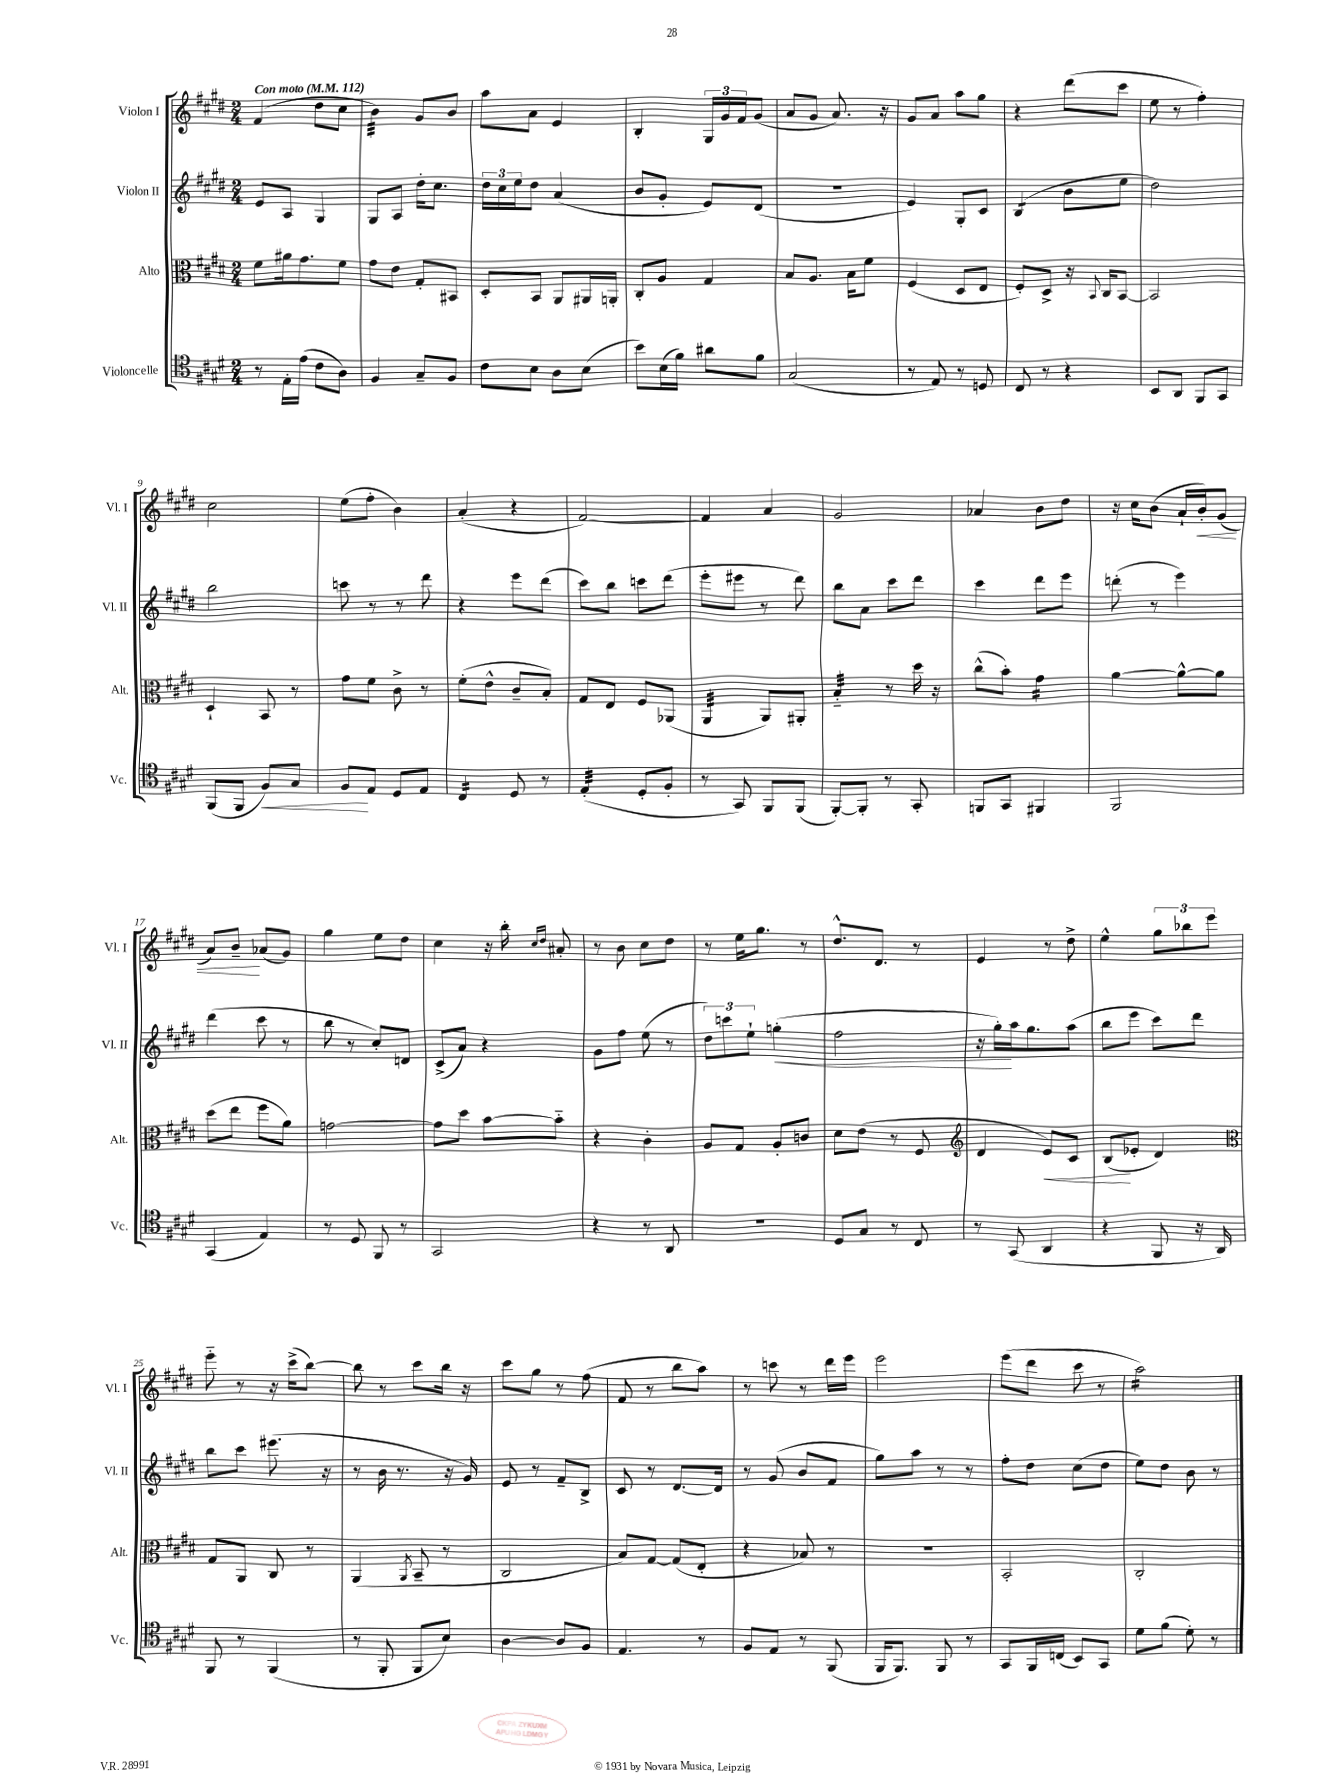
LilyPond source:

<<
\new StaffGroup <<
\new Staff = "s0" \with { instrumentName = "Violon I" shortInstrumentName = "Vl. I" } {
    \clef treble \key e \major \numericTimeSignature \time 2/4 \tempo "Con moto" 4 = 112
    fis'4( dis''8 cis''8 |
    b'4:32) gis'8 b'8 |
    a''8 a'8 e'4 |
    b4-. \tuplet 3/2 { gis16 gis'16 fis'16 } gis'8( |
    a'8 gis'8 a'8.) r16 |
    gis'8 a'8 a''8 gis''8 |
    r4 dis'''8( cis'''8 |
    e''8 r8 fis''4-.) |
    cis''2 |
    e''8( fis''8-. b'4) |
    a'4-.( r4 |
    fis'2~) |
    fis'4 a'4 |
    gis'2 |
    aes'4 b'8 dis''8 |
    r16 cis''16 b'8( a'16-! b'16-.\<) gis'8( |
    a'8) b'8--\! aes'8( gis'8) |
    gis''4 e''8 dis''8 |
    cis''4 r16 b''16-. \grace { cis''16 dis''16 } ais'8-. |
    r8 b'8 cis''8 dis''8 |
    r8 e''16 gis''8. r8 |
    dis''8.-^ dis'8. r8 |
    e'4 r8 dis''8-> |
    e''4-^ \tuplet 3/2 { gis''8 bes''8 e'''8 } |
    e'''8-_ r8 r16 cis'''16->( b''8~) |
    b''8 r8 cis'''8 b''16 r16 |
    cis'''8 gis''8 r8 fis''8( |
    fis'8 r8 b''8 a''8) |
    r8 c'''8 r8 dis'''16 e'''16 |
    e'''2 |
    e'''8( dis'''8 cis'''8 r8 |
    a''2:16) \bar "|." |
}
\new Staff = "s1" \with { instrumentName = "Violon II" shortInstrumentName = "Vl. II" } {
    \clef treble \key e \major \numericTimeSignature \time 2/4
    e'8 a8 gis4 |
    gis8 a8 dis''16-. cis''8. |
    \tuplet 3/2 { dis''16 cis''16 e''16 } dis''8 a'4( |
    b'8 gis'8-. e'8) dis'8( |
    r2 |
    e'4) gis8-. cis'8 |
    b4:8( b'8 e''8 |
    dis''2) |
    b''2 |
    c'''8 r8 r8 dis'''8 |
    r4 e'''8 dis'''8( |
    cis'''8) b''8 c'''8 dis'''8( |
    e'''8-. eis'''8 r8 dis'''8) |
    b''8 a'8 cis'''8 dis'''8 |
    cis'''4 dis'''8 e'''8 |
    d'''8-.( r8 e'''4) |
    dis'''4( cis'''8 r8 |
    b''8 r8 cis''8-.) d'8 |
    cis'8->( a'8) r4 |
    gis'8 fis''8 e''8( r8 |
    \tuplet 3/2 { dis''8) c'''8 e''8-! } g''4-.\<( |
    fis''2 |
    r16 gis''16-.\!) a''16 gis''8. a''8( |
    b''8 e'''8 cis'''8) dis'''8 |
    b''8 cis'''8 eis'''8.( r16 |
    r8 b'16 r8. r16 gis'16) |
    e'8 r8 fis'8-- b8-> |
    cis'8 r8 dis'8.~ dis'16 |
    r8 gis'8( b'8 fis'8 |
    gis''8) a''8 r8 r8 |
    fis''8-. dis''8 cis''8( dis''8 |
    e''8) dis''8 b'8 r8 \bar "|." |
}
\new Staff = "s2" \with { instrumentName = "Alto" shortInstrumentName = "Alt." } {
    \clef alto \key e \major \numericTimeSignature \time 2/4
    fis'8 ais'16 gis'8. fis'8 |
    gis'8 e'8 gis8-. bis,8 |
    dis8-. b,8 a,8 ais,16 a,16-. |
    cis8-. a8 gis4 |
    b8 a8. b16 fis'8 |
    fis4( dis8 e8 |
    fis8-.) dis8-> r16 \appoggiatura { b,8 } cis16 b,8~ |
    b,2 |
    dis4-! b,8 r8 |
    gis'8 fis'8 cis'8-> r8 |
    fis'8-.( e'8-^ cis'8-- b8-.) |
    gis8 e8 fis8 aes,8( |
    a,4:32 a,8) ais,8-. |
    b4:32-_ r8 dis''16 r16 |
    cis''8-^( b'8-.) gis'4:16 |
    a'4~ a'8~-^ a'8 |
    dis''8( e''8 fis''8 a'8) |
    g'2~ |
    g'8 dis''8 b'8~ b'8-_ |
    r4 cis'4-. |
    a8 gis8 a8-. c'8 |
    dis'8 e'8( r8 fis8 |
    \clef treble dis'4 e'8\<) cis'8 |
    b8\!( ees'8-. dis'4) |
    \clef alto gis8 a,8 cis8 r8 |
    a,4( \acciaccatura { a,8 } b,8-- r8 |
    cis2 |
    b8) gis8~ gis8( e8-. |
    r4 bes8) r8 |
    r2 |
    b,2-. |
    cis2-. \bar "|." |
}
\new Staff = "s3" \with { instrumentName = "Violoncelle" shortInstrumentName = "Vc." } {
    \clef tenor \key e \major \numericTimeSignature \time 2/4
    r8 e16-. e'16( cis'8 a8) |
    fis4 gis8-- fis8 |
    cis'8 b8 a8 b8( |
    b'8) b16( fis'16) ais'8 fis'8 |
    gis2( |
    r8 e8) r8 d8 |
    cis8 r8 r4 |
    b,8 a,8 fis,8 gis,8 |
    fis,8( fis,8 fis8\<) gis8 |
    fis8\! e8 dis8 e8 |
    cis4:16 dis8 r8 |
    e4:32-.( dis8-. fis8-. |
    r8 gis,8) fis,8 fis,8( |
    fis,8~-.) fis,8-. r8 gis,8-. |
    f,8 gis,8 fis,4 |
    fis,2 |
    gis,4( e4) |
    r8 dis8 fis,8 r8 |
    gis,2 |
    r4 r8 a,8 |
    r2 |
    dis8 gis8 r8 cis8 |
    r8 gis,8( a,4 |
    r4 fis,8 r16 a,16) |
    fis,8 r8 fis,4( |
    r8 fis,8-. fis,8 b8) |
    a4~ a8 fis8 |
    e4. r8 |
    fis8 e8 r8 fis,8( |
    fis,16 fis,8.) fis,8 r8 |
    gis,8 fis,16 c16( b,8) gis,8 |
    dis'8 fis'8( dis'8-.) r8 \bar "|." |
}
>>
>>
